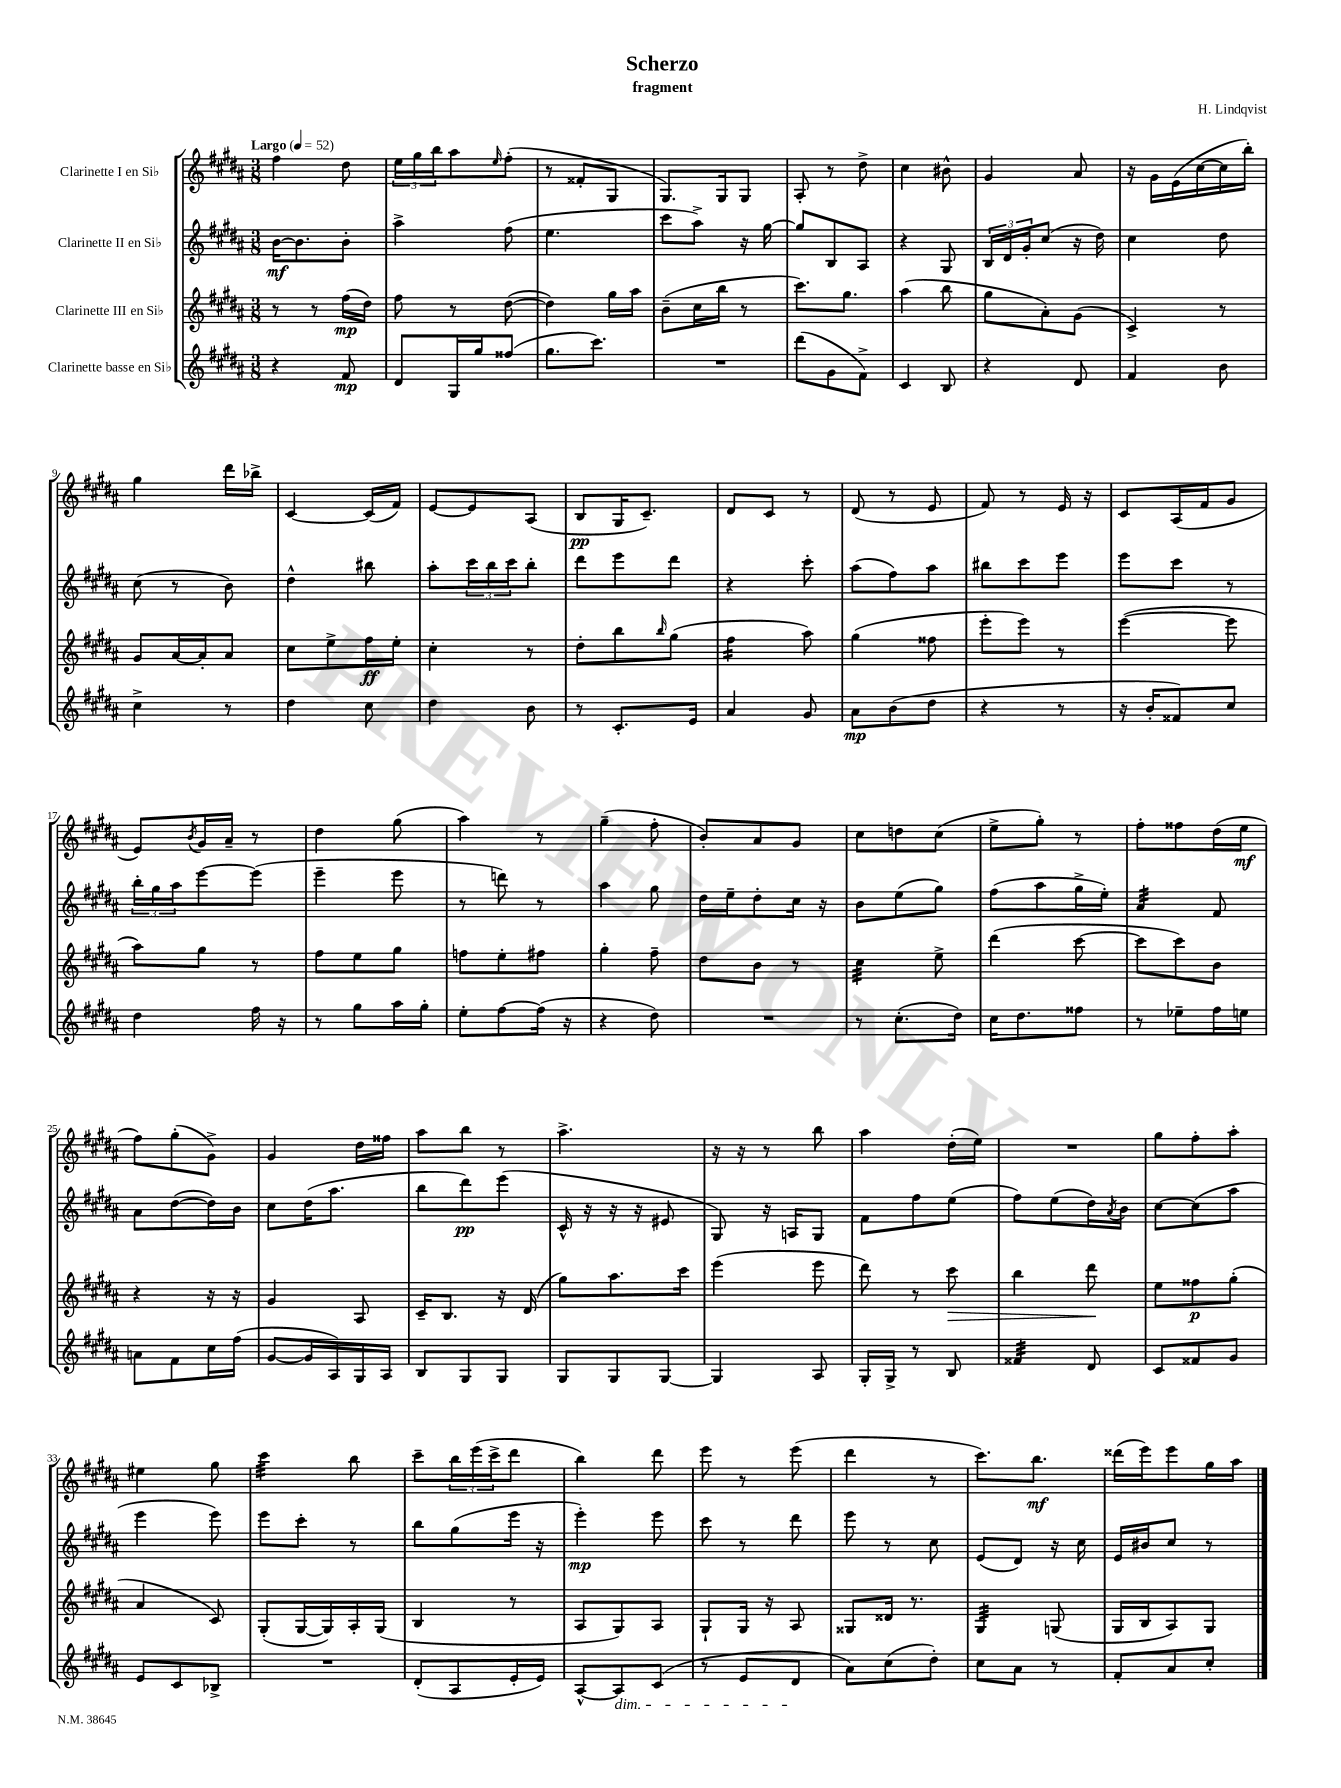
\header { title = "Scherzo" composer = "H. Lindqvist" subtitle = "fragment" }
<<
\new StaffGroup <<
\new Staff = "s0" \with { instrumentName = "Clarinette I en Sib" } {
    \clef treble \key b \major \numericTimeSignature \time 3/8 \tempo "Largo" 4 = 52
    fis''4 dis''8 |
    \tuplet 3/2 { e''16 gis''16 b''16 } ais''8 \grace { e''16 } fis''8-.( |
    r8 fisis'8-. gis8 |
    gis8.) gis16 gis8 |
    ais8-. r8 dis''8-> |
    cis''4 bis'8-^ |
    gis'4 ais'8 |
    r16 gis'16 e'16( cis''16~ cis''16 b''16-.) |
    gis''4 dis'''16 bes''16-> |
    cis'4~ cis'16( fis'16) |
    e'8~ e'8 ais8( |
    b8\pp gis16 cis'8.--) |
    dis'8 cis'8 r8 |
    dis'8( r8 e'8 |
    fis'8) r8 e'16 r16 |
    cis'8 ais16( fis'16 gis'8 |
    e'8) \acciaccatura { b'8 } gis'16 ais'16-- r8 |
    dis''4 gis''8( |
    ais''4) r8 |
    gis''4--( fis''8-. |
    b'8-.) ais'8 gis'8 |
    cis''8 d''8 cis''8( |
    e''8-> gis''8-.) r8 |
    fis''8-. fisis''8 dis''16( e''16\mf |
    fis''8) gis''8-.( gis'8->) |
    gis'4 dis''16 fisis''16 |
    ais''8 b''8 r8 |
    ais''4.-> |
    r16 r16 r8 b''8 |
    ais''4 dis''16-.( e''16) |
    R4. |
    gis''8 fis''8-. ais''8-. |
    eis''4 gis''8 |
    cis'''4:32 b''8 |
    cis'''8-- \tuplet 3/2 { b''16 e'''16( cis'''16-> } dis'''8 |
    b''4) dis'''8 |
    e'''8 r8 e'''8( |
    dis'''4 r8 |
    cis'''8.) b''8.\mf |
    disis'''16( e'''16) e'''8 gis''16 ais''16 \bar "|." |
}
\new Staff = "s1" \with { instrumentName = "Clarinette II en Sib" } {
    \clef treble \key b \major \numericTimeSignature \time 3/8
    b'16~\mf b'8. b'8-. |
    ais''4-> fis''8( |
    e''4. |
    cis'''8 ais''8->) r16 gis''16~ |
    gis''8 b8 ais8 |
    r4 gis8 |
    \tuplet 3/2 { b16 dis'16 gis'16-. } cis''8( r16 dis''16) |
    cis''4 dis''8 |
    cis''8( r8 b'8) |
    dis''4-^ bis''8 |
    ais''8-. \tuplet 3/2 { cis'''16 b''16 cis'''16 } b''8-. |
    dis'''8 e'''8 dis'''8 |
    r4 cis'''8-. |
    ais''8( fis''8) ais''8 |
    bis''8 cis'''8 e'''8 |
    e'''8 cis'''8 r8 |
    \tuplet 3/2 { b''16-. gis''16 ais''16 } e'''8~ e'''8( |
    e'''4-- e'''8 |
    r8 d'''8) r8 |
    ais''4 gis''8 |
    dis''16 e''16-- dis''8-. cis''16 r16 |
    b'8 e''8( gis''8) |
    fis''8( ais''8 gis''16-> e''16-.) |
    ais'4:32 fis'8 |
    ais'8 dis''8~( dis''16) b'16 |
    cis''8 dis''16( ais''8. |
    b''8 dis'''8\pp) e'''8( |
    cis'16-^ r16 r16 r16 eis'8 |
    gis8) r16 a16 gis8 |
    fis'8 fis''8 e''8( |
    fis''8) e''8( dis''16) \acciaccatura { ais'8 } b'16 |
    cis''8~ cis''8( ais''8 |
    e'''4 e'''8) |
    e'''8 cis'''8-. r8 |
    b''8 gis''8( e'''16 r16 |
    e'''4-.\mp) e'''8 |
    cis'''8 r8 dis'''8 |
    e'''8 r8 cis''8 |
    e'8( dis'8) r16 cis''16 |
    e'16 bis'16 cis''8 r8 \bar "|." |
}
\new Staff = "s2" \with { instrumentName = "Clarinette III en Sib" } {
    \clef treble \key b \major \numericTimeSignature \time 3/8
    r8 r8 fis''16\mp( dis''16) |
    fis''8 r8 dis''8~( |
    dis''4) gis''16 ais''16 |
    b'8--( cis''16 b''16 r8 |
    cis'''8.) gis''8. |
    ais''4( b''8 |
    gis''8 ais'8-.) gis'8( |
    cis'4->) r8 |
    gis'8 ais'16~ ais'16-. ais'8 |
    cis''8 e''8-> fis''16\ff e''16-. |
    cis''4-. r8 |
    dis''8-. b''8 \grace { b''16 } gis''8( |
    fis''4:16 ais''8) |
    gis''4( fisis''8 |
    e'''8-. e'''8) r8 |
    e'''4~( e'''8 |
    ais''8) gis''8 r8 |
    fis''8 e''8 gis''8 |
    f''8 e''8-. fis''8 |
    gis''4-. fis''8-- |
    dis''8 b'8 r8 |
    cis''4:32 e''8-> |
    dis'''4( cis'''8~ |
    cis'''8 cis'''8) b'8 |
    r4 r16 r16 |
    gis'4 ais8 |
    cis'16-- b8. r16 dis'16( |
    gis''8) ais''8. cis'''16 |
    e'''4( e'''8 |
    dis'''8) r8 cis'''8\> |
    b''4 dis'''8\! |
    e''8 fisis''8\p gis''8-.( |
    ais'4 cis'8) |
    gis8-.( gis16~ gis16) ais16-. gis16( |
    b4 r8 |
    ais8 gis8) ais8 |
    gis8-! gis16 r16 ais8 |
    gisis8 disis'16 r8. |
    gis4:32 g8( |
    gis16 b16 ais8) gis8 \bar "|." |
}
\new Staff = "s3" \with { instrumentName = "Clarinette basse en Sib" } {
    \clef treble \key b \major \numericTimeSignature \time 3/8
    r4 fis'8\mp |
    dis'8 gis16 gis''16 fisis''8( |
    gis''8. cis'''8.) |
    R4. |
    dis'''8( gis'8 fis'8->) |
    cis'4 b8 |
    r4 dis'8 |
    fis'4 b'8 |
    cis''4-> r8 |
    dis''4 cis''8 |
    dis''4 b'8 |
    r8 cis'8.-. e'16 |
    ais'4 gis'8 |
    ais'8\mp b'8( dis''8 |
    r4 r8 |
    r16 b'16-. fisis'8) cis''8 |
    dis''4 fis''16 r16 |
    r8 gis''8 ais''16 gis''16-. |
    e''8-. fis''8~ fis''16( r16 |
    r4 dis''8) |
    R4. |
    r8 cis''8.-.( dis''16) |
    cis''16 dis''8. fisis''8 |
    r8 ees''8-- fis''16 e''16 |
    a'8 fis'8 cis''16 fis''16( |
    gis'8~ gis'16 ais16) gis16 ais16 |
    b8 gis8 gis8 |
    gis8 gis8 gis8~ |
    gis4 ais8 |
    gis16-. gis16-> r8 b8 |
    fisis'4:32 dis'8 |
    cis'8 fisis'8 gis'8 |
    e'8 cis'8 bes8-> |
    R4. |
    dis'8-.( ais8 e'16-. e'16) |
    ais8~-^ ais8\dim cis'8( |
    r8 e'8 dis'8\! |
    ais'8) cis''8( dis''8-.) |
    cis''8 ais'8 r8 |
    fis'8-. ais'8 cis''8-. \bar "|." |
}
>>
>>
